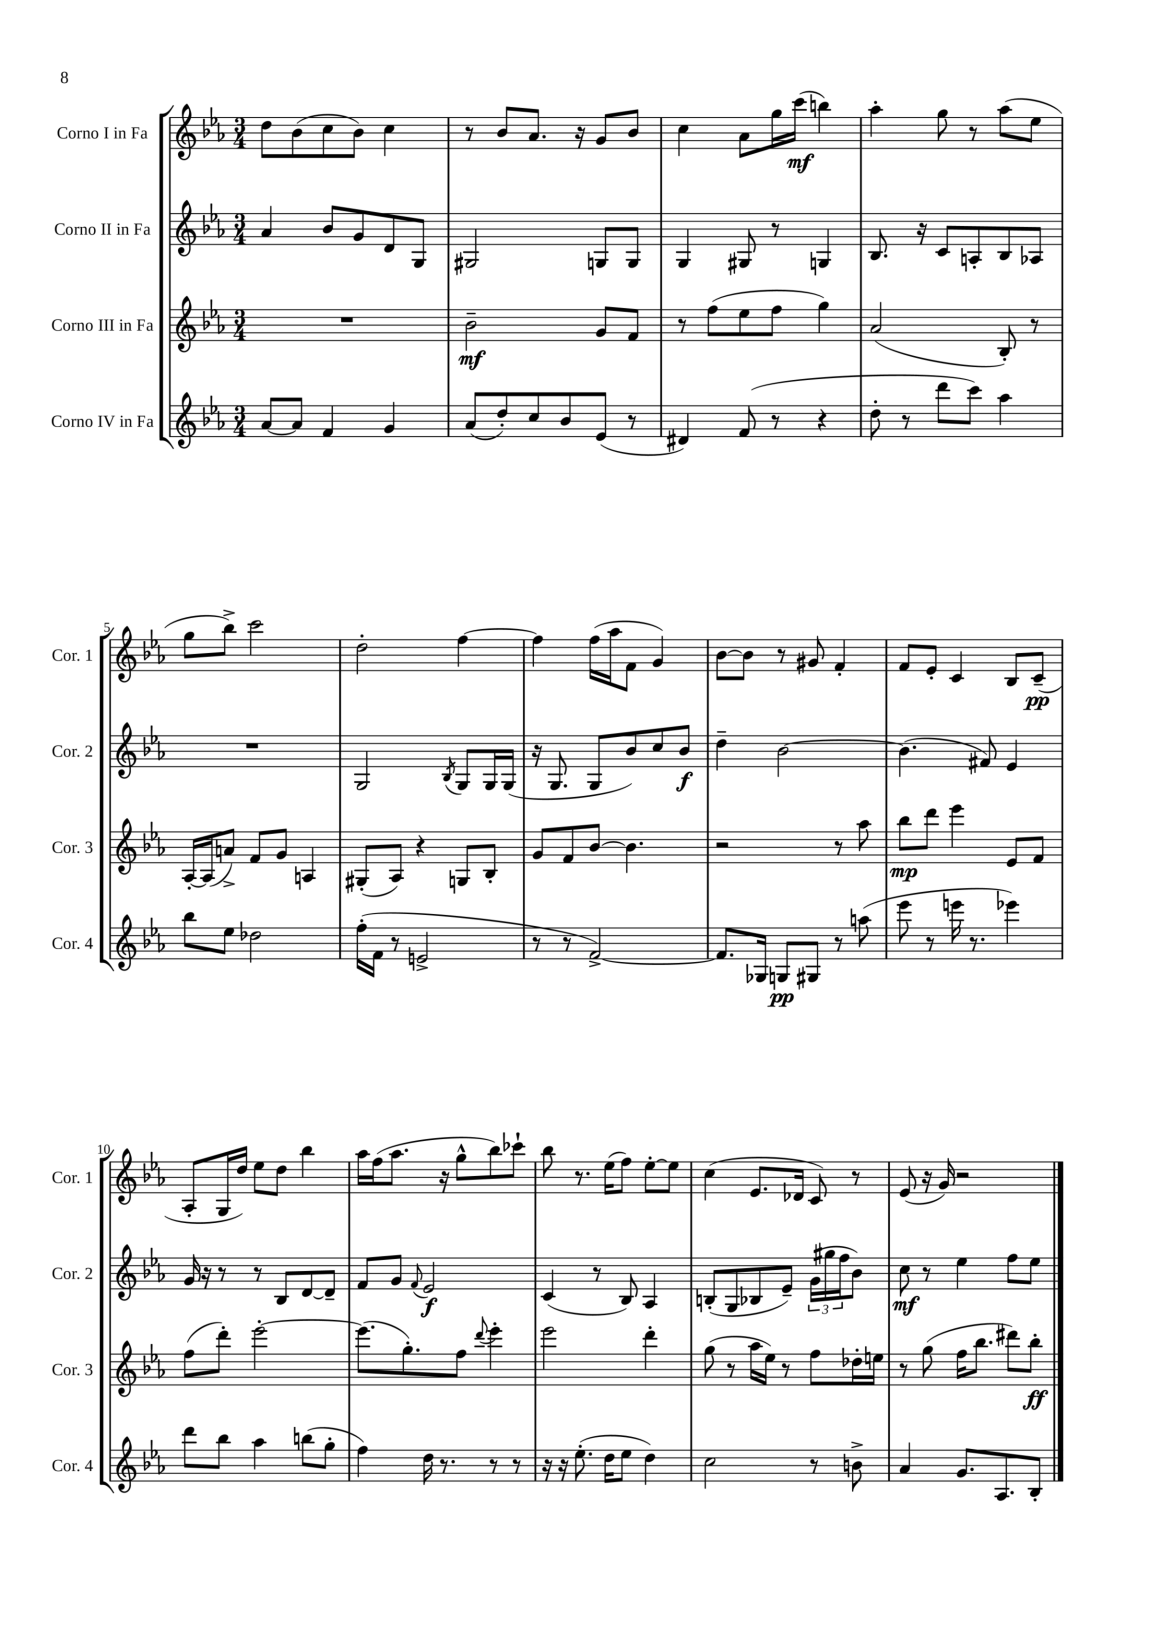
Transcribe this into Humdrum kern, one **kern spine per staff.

**kern	**kern	**kern	**kern
*staff4	*staff3	*staff2	*staff1
*clefG2	*clefG2	*clefG2	*clefG2
*k[b-e-a-]	*k[b-e-a-]	*k[b-e-a-]	*k[b-e-a-]
*M3/4	*M3/4	*M3/4	*M3/4
[8a-/L	2.r	4a-/	8dd\L
8a-/]J	.	.	(8b-\
4f/	.	8b-/L	8cc\
.	.	8g/	8b-\J)
4g/	.	8d/	4cc\
.	.	8G/J	.
=	=	=	=
(8a-/L	2b-~\	2G#/	8r
8dd'/)	.	.	8b-/L
8cc/	.	.	8.a-/J
8b-/	.	.	.
.	.	.	16r
(8e-/J	8g/L	8G/L	8g/L
8r	8f/J	8G/J	8b-/J
=	=	=	=
4d#/)	8r	4G/	4cc\
.	(8ff\L	.	.
(8f/	8ee-\	8G#/	8a-\L
8r	8ff\J	8r	16gg\L
.	.	.	(16ccc\JJ
4r	4gg\)	4G/	4bb\)
=	=	=	=
8dd'\	(2a-/	8.B-/	4aa-'\
8r	.	.	.
.	.	16r	.
8ddd\L	.	8c/L	8gg\
8ccc\J)	.	8A'/	8r
4aa-\	8B-'/)	8B-/	(8aa-\L
.	8r	8A-/J	8ee-\J
=	=	=	=
8bb-\L	[16A-'/LL	2.r	8gg\L
.	(16A-/]J	.	.
8ee-\J	8a^/J)	.	8bb-^\J)
2dd-\	8f/L	.	2ccc\
.	8g/J	.	.
.	4A/	.	.
=	=	=	=
(16ff'\LL	(8G#'/L	2G/	2dd'\
16f\JJ	.	.	.
8r	8A-/J)	.	.
2e^/	4r	.	.
.	.	8qB-/	.
.	8G/L	8G/L	[4ff\
.	8B-'/J	16G/L	.
.	.	(16G/JJ	.
=	=	=	=
8r	8g/L	16r	4ff\]
.	.	8.G/	.
8r	8f/	.	.
[2f^/)	[8b-/J	8G/L	(16ff\LL
.	.	.	16aa-\J
.	4.b-\]	8b-/)	8f\J
.	.	8cc/	4g/)
.	.	8b-/J	.
=	=	=	=
8.f/]L	2r	4dd~\	[8b-\L
.	.	.	8b-\]J
16G-/Jk	.	.	.
8G/L	.	[2b-\	8r
8G#/J	.	.	8g#/
8r	8r	.	4f'/
(8aa\	8aa-\	.	.
=	=	=	=
8eee-\	8bb-\L	(4.b-\]	8f/L
8r	8ddd\J	.	8e-'/J
16eee\	4eee-\	.	4c/
8.r	.	.	.
.	.	8f#/)	.
4eee-\)	8e-/L	4e-/	8B-/L
.	8f/J	.	(8c~/J
=	=	=	=
8ddd\L	(8ff\L	16g/	8A-'/L
.	.	16r	.
8bb-\J	8ddd'\J)	8r	16G/L
.	.	.	16dd/JJ)
4aa-\	[2eee-'\	8r	8ee-\L
.	.	8B-/L	8dd\J
(8bb\L	.	[8d/	4bb-\
8gg'\J	.	8d~/]J	.
=	=	=	=
4ff\)	(8.eee-\]L	8f/L	16aa-\LL
.	.	.	(16ff\J
.	.	8g/J	8.aa-\J
.	8.gg'\)	.	.
.	.	8qqf/	.
16dd\	.	2e-/	.
8.r	.	.	16r
.	8ff\J	.	8gg^^\L
.	8qqddd/	.	.
8r	4eee-'\	.	8bb-\)
8r	.	.	8ccc-`\J
=	=	=	=
16r	2eee-\	(4c/	8bb-\
16r	.	.	.
(8.ee-'\	.	.	8.r
.	.	8r	.
16dd\LK	.	.	(16ee-\LK
8ee-\J	.	8B-/)	8ff\J)
4dd\)	4ddd'\	4A-/	[8ee-'\L
.	.	.	8ee-\]J
=	=	=	=
2cc\	(8gg\	(8B'/L	(4cc\
.	8r	8G/	.
.	16aa-\LL	8B-/	8.e-/L
.	16ee-\JJ)	.	.
.	8r	8e-~/J)	.
.	.	.	16d-/Jk
8r	8ff\L	(24g\LL	8c/)
.	.	24gg#\	.
.	.	24ff\J	.
8b^\	16dd-'\L	8b-\J)	8r
.	16ee\JJ	.	.
=	=	=	=
4a-/	8r	8cc\	(8e-/
.	(8gg\	8r	16r
.	.	.	16g/)
8.g/L	16ff\LK	4ee-\	2r
.	8.bb-\J	.	.
8.A-/	.	.	.
.	8ddd#\L)	8ff\L	.
8B-'/J	8bb-'\J	8ee-\J	.
==	==	==	==
*-	*-	*-	*-
